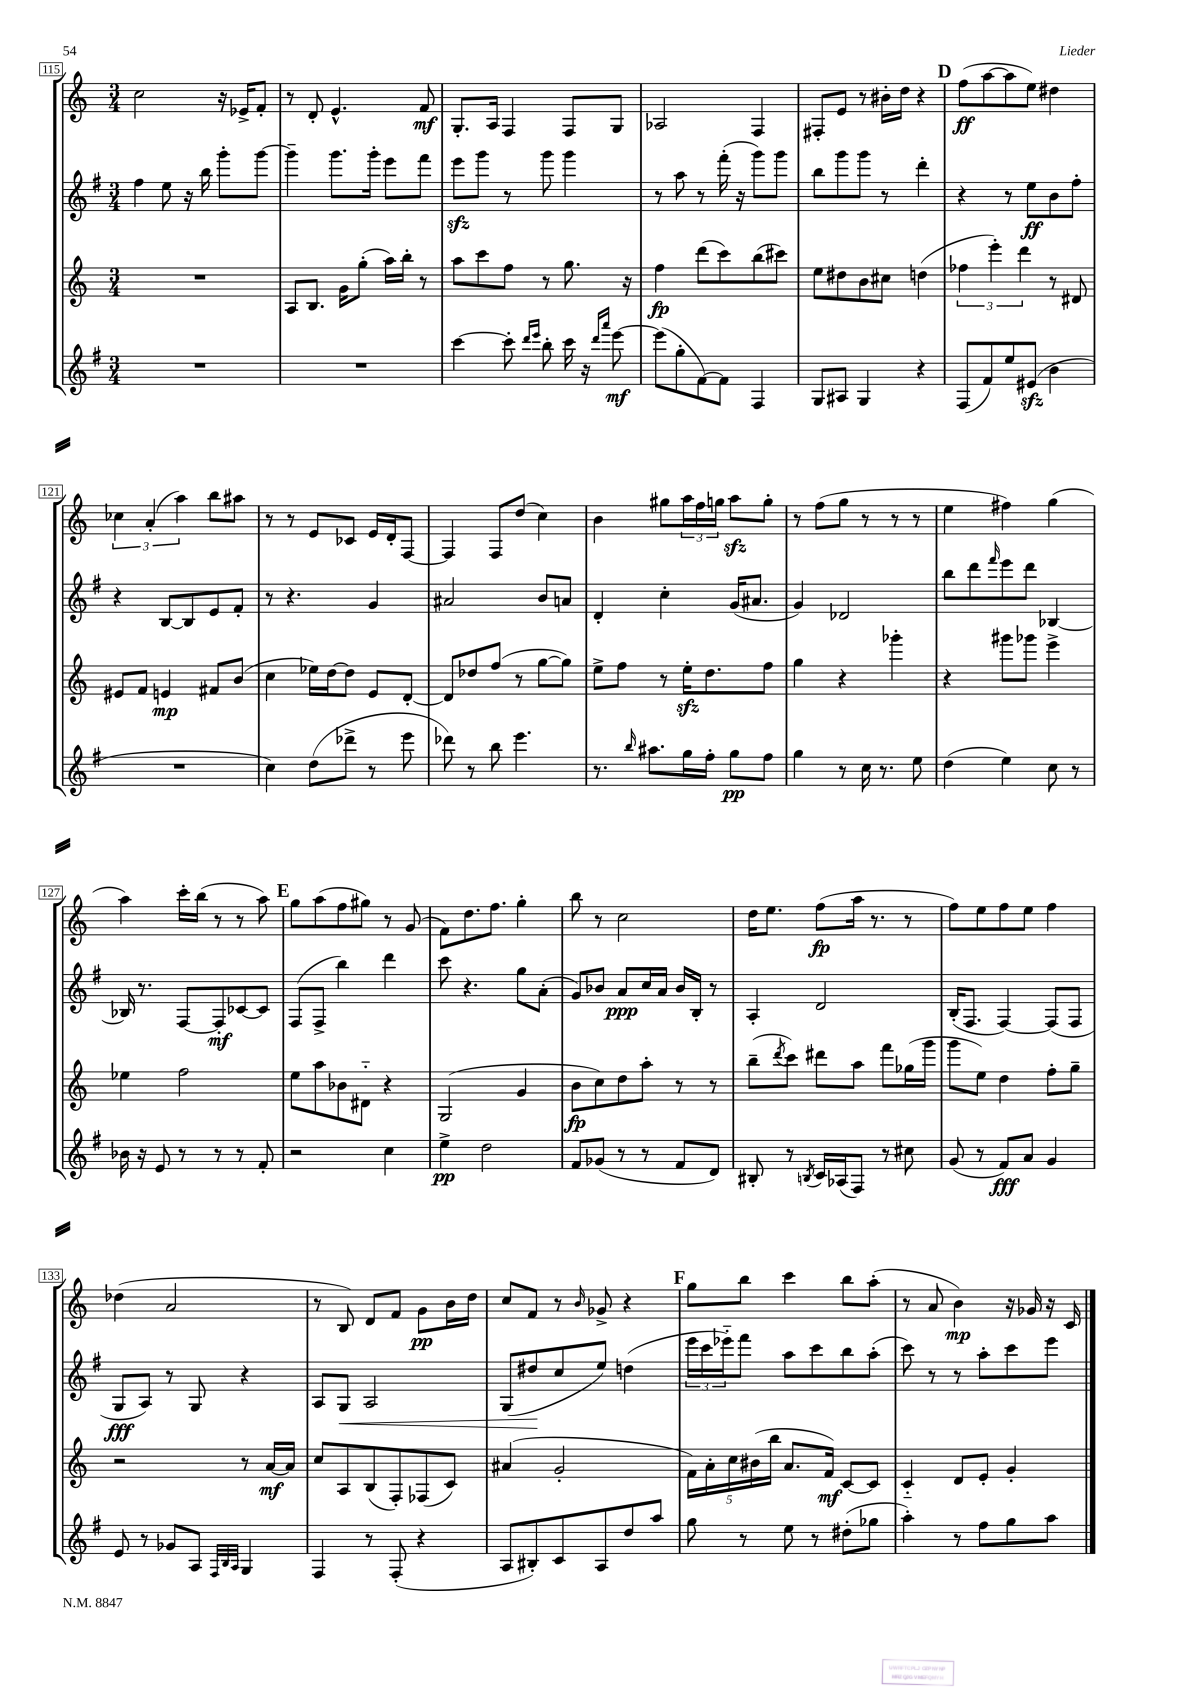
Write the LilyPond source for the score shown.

<<
\new StaffGroup <<
\new Staff = "s0" {
    \clef treble \key c \major \numericTimeSignature \time 3/4
    c''2 r16 ees'16-> f'8-. |
    r8 d'8-. e'4.-^ f'8\mf |
    g8.-. a16 f4 f8 g8 |
    aes2 f4 |
    fis8-. e'8 r8 bis'16-. d''16 r4 |
    \mark \markup { \bold "D" } f''8\ff( a''8~ a''8 e''8) dis''4 |
    \tuplet 3/2 { ces''4 a'4-.( a''4) } b''8 ais''8 |
    r8 r8 e'8 ces'8 e'16 d'16-. f8~ |
    f4 f8 d''8( c''4) |
    b'4 gis''8 \tuplet 3/2 { a''16 f''16 g''16 } a''8\sfz g''8-. |
    r8 f''8( g''8 r8 r8 r8 |
    e''4 fis''4) g''4( |
    a''4) c'''16-. b''16( r8 r8 a''8) |
    \mark \markup { \bold "E" } g''8 a''8( f''8 gis''8) r8 g'8( |
    f'8) d''8. f''8. g''4-. |
    b''8 r8 c''2 |
    d''16 e''8. f''8\fp( a''16 r8. r8 |
    f''8) e''8 f''8 e''8 f''4 |
    des''4( a'2 |
    r8 b8) d'8 f'8 g'8\pp b'16 d''16 |
    c''8 f'8 r8 \grace { b'16 } ges'8-> r4 |
    \mark \markup { \bold "F" } g''8 b''8 c'''4 b''8 a''8-.( |
    r8 a'8 b'4\mp) r16 ges'16 r16 c'16 \bar "|." |
}
\new Staff = "s1" {
    \clef treble \key g \major \numericTimeSignature \time 3/4
    fis''4 e''8 r16 b''16 g'''8-. g'''8~ |
    g'''4-- g'''8. g'''16-. e'''8 fis'''8 |
    e'''8\sfz g'''8 r8 g'''8 g'''4 |
    r8 a''8 r8 fis'''16-.( r16 g'''8) g'''8 |
    b''8 g'''8 g'''8 r8 d'''4-. |
    \mark \markup { \bold "D" } r4 r8 e''8\ff b'8 fis''8-. |
    r4 b8~ b8 e'8 fis'8-. |
    r8 r4. g'4 |
    ais'2 b'8 a'8 |
    d'4-. c''4-. g'16( ais'8. |
    g'4) des'2 |
    b''8 d'''8 \grace { fis'''16 } e'''8 d'''8 bes4~ |
    bes16 r8. fis8~ fis8-.\mf ces'8~ ces'8 |
    \mark \markup { \bold "E" } fis8( fis8-> b''4) d'''4 |
    c'''8 r4. g''8 a'8-.( |
    g'8) bes'8 a'8\ppp c''16 a'16 bes'16 b16-. r8 |
    a4-. d'2 |
    b16-.( fis8. fis4~) fis8( fis8 |
    g8\fff a8) r8 g8 r4 |
    a8 g8\< a2 |
    g8( dis''8\! c''8 e''8) d''4( |
    \mark \markup { \bold "F" } \tuplet 3/2 { e'''16 c'''16 ees'''16-_) } fis'''8 a''8 c'''8 b''8 a''8-.( |
    c'''8) r8 r8 a''8-. c'''8 e'''8 \bar "|." |
}
\new Staff = "s2" {
    \clef treble \key c \major \numericTimeSignature \time 3/4
    R2. |
    a8 b8. g'16 g''8-.( a''16) b''16-. r8 |
    a''8 c'''8 f''8 r8 g''8. r16 |
    f''4\fp d'''8( c'''8) b''8( cis'''8) |
    e''8 dis''8 b'8 cis''8 d''4( |
    \mark \markup { \bold "D" } \tuplet 3/2 { fes''4 e'''4-.) d'''4 } r8 dis'8 |
    eis'8 f'8 e'4\mp fis'8 b'8( |
    c''4 ees''16) d''16~ d''8 e'8 d'8~-. |
    d'8 des''8 f''8( r8 g''8~ g''8) |
    e''8-> f''8 r8 e''16-.\sfz d''8. f''8 |
    g''4 r4 ges'''4-. |
    r4 gis'''8 ges'''8 e'''4-> |
    ees''4 f''2 |
    \mark \markup { \bold "E" } e''8 a''8 bes'8 dis'8-_ r4 |
    g2( g'4 |
    b'8\fp c''8) d''8 a''8-. r8 r8 |
    b''8--( \acciaccatura { d'''8 } c'''8) dis'''8 a''8 f'''8 ges''16( g'''16 |
    g'''8 e''8) d''4 f''8-. g''8-- |
    r2 r8 a'16~\mf a'16 |
    c''8 a8 b8( f8-.) fes8( c'8) |
    ais'4( g'2-. |
    \mark \markup { \bold "F" } \tuplet 5/4 { f'16) a'16-. c''16 bis'16( b''16 } a'8. f'16\mf) c'8~ c'8 |
    c'4-_ d'8 e'8-. g'4-. \bar "|." |
}
\new Staff = "s3" {
    \clef treble \key g \major \numericTimeSignature \time 3/4
    R2. |
    R2. |
    c'''4~ c'''8-. \grace { d'''16 e'''16 } b''8-. c'''16 r16 \grace { d'''16 a'''16 } e'''8~\mf |
    e'''8( g''8-. fis'8~) fis'8 fis4 |
    g8 ais8 g4 r4 |
    \mark \markup { \bold "D" } fis8( fis'8) e''8 eis'8\sfz( b'4 |
    R2. |
    c''4) d''8( des'''8-> r8 e'''8 |
    des'''8) r8 b''8 e'''4. |
    r8. \grace { b''16 } ais''8. g''16 fis''16-. g''8\pp fis''8 |
    g''4 r8 c''16 r8. e''8 |
    d''4( e''4) c''8 r8 |
    bes'16 r16 e'8 r8 r8 r8 fis'8-. |
    \mark \markup { \bold "E" } r2 c''4 |
    e''4->\pp d''2 |
    fis'8 ges'8( r8 r8 fis'8 d'8) |
    bis8-. r8 \acciaccatura { b8 } c'16 aes16( fis8) r8 cis''8 |
    g'8( r8 fis'8\fff) a'8 g'4 |
    e'8 r8 ges'8 a8 \grace { fis32 b32 a32 } g4 |
    fis4 r8 fis8-.( r4 |
    a8 bis8-.) c'8 a8 d''8 a''8 |
    \mark \markup { \bold "F" } g''8 r8 e''8 r8 dis''8-.( ges''8 |
    a''4-.) r8 fis''8 g''8 a''8 \bar "|." |
}
>>
>>
\layout { \context { \Score currentBarNumber = #115 \override BarNumber.stencil = #(make-stencil-boxer 0.1 0.3 ly:text-interface::print) } }
